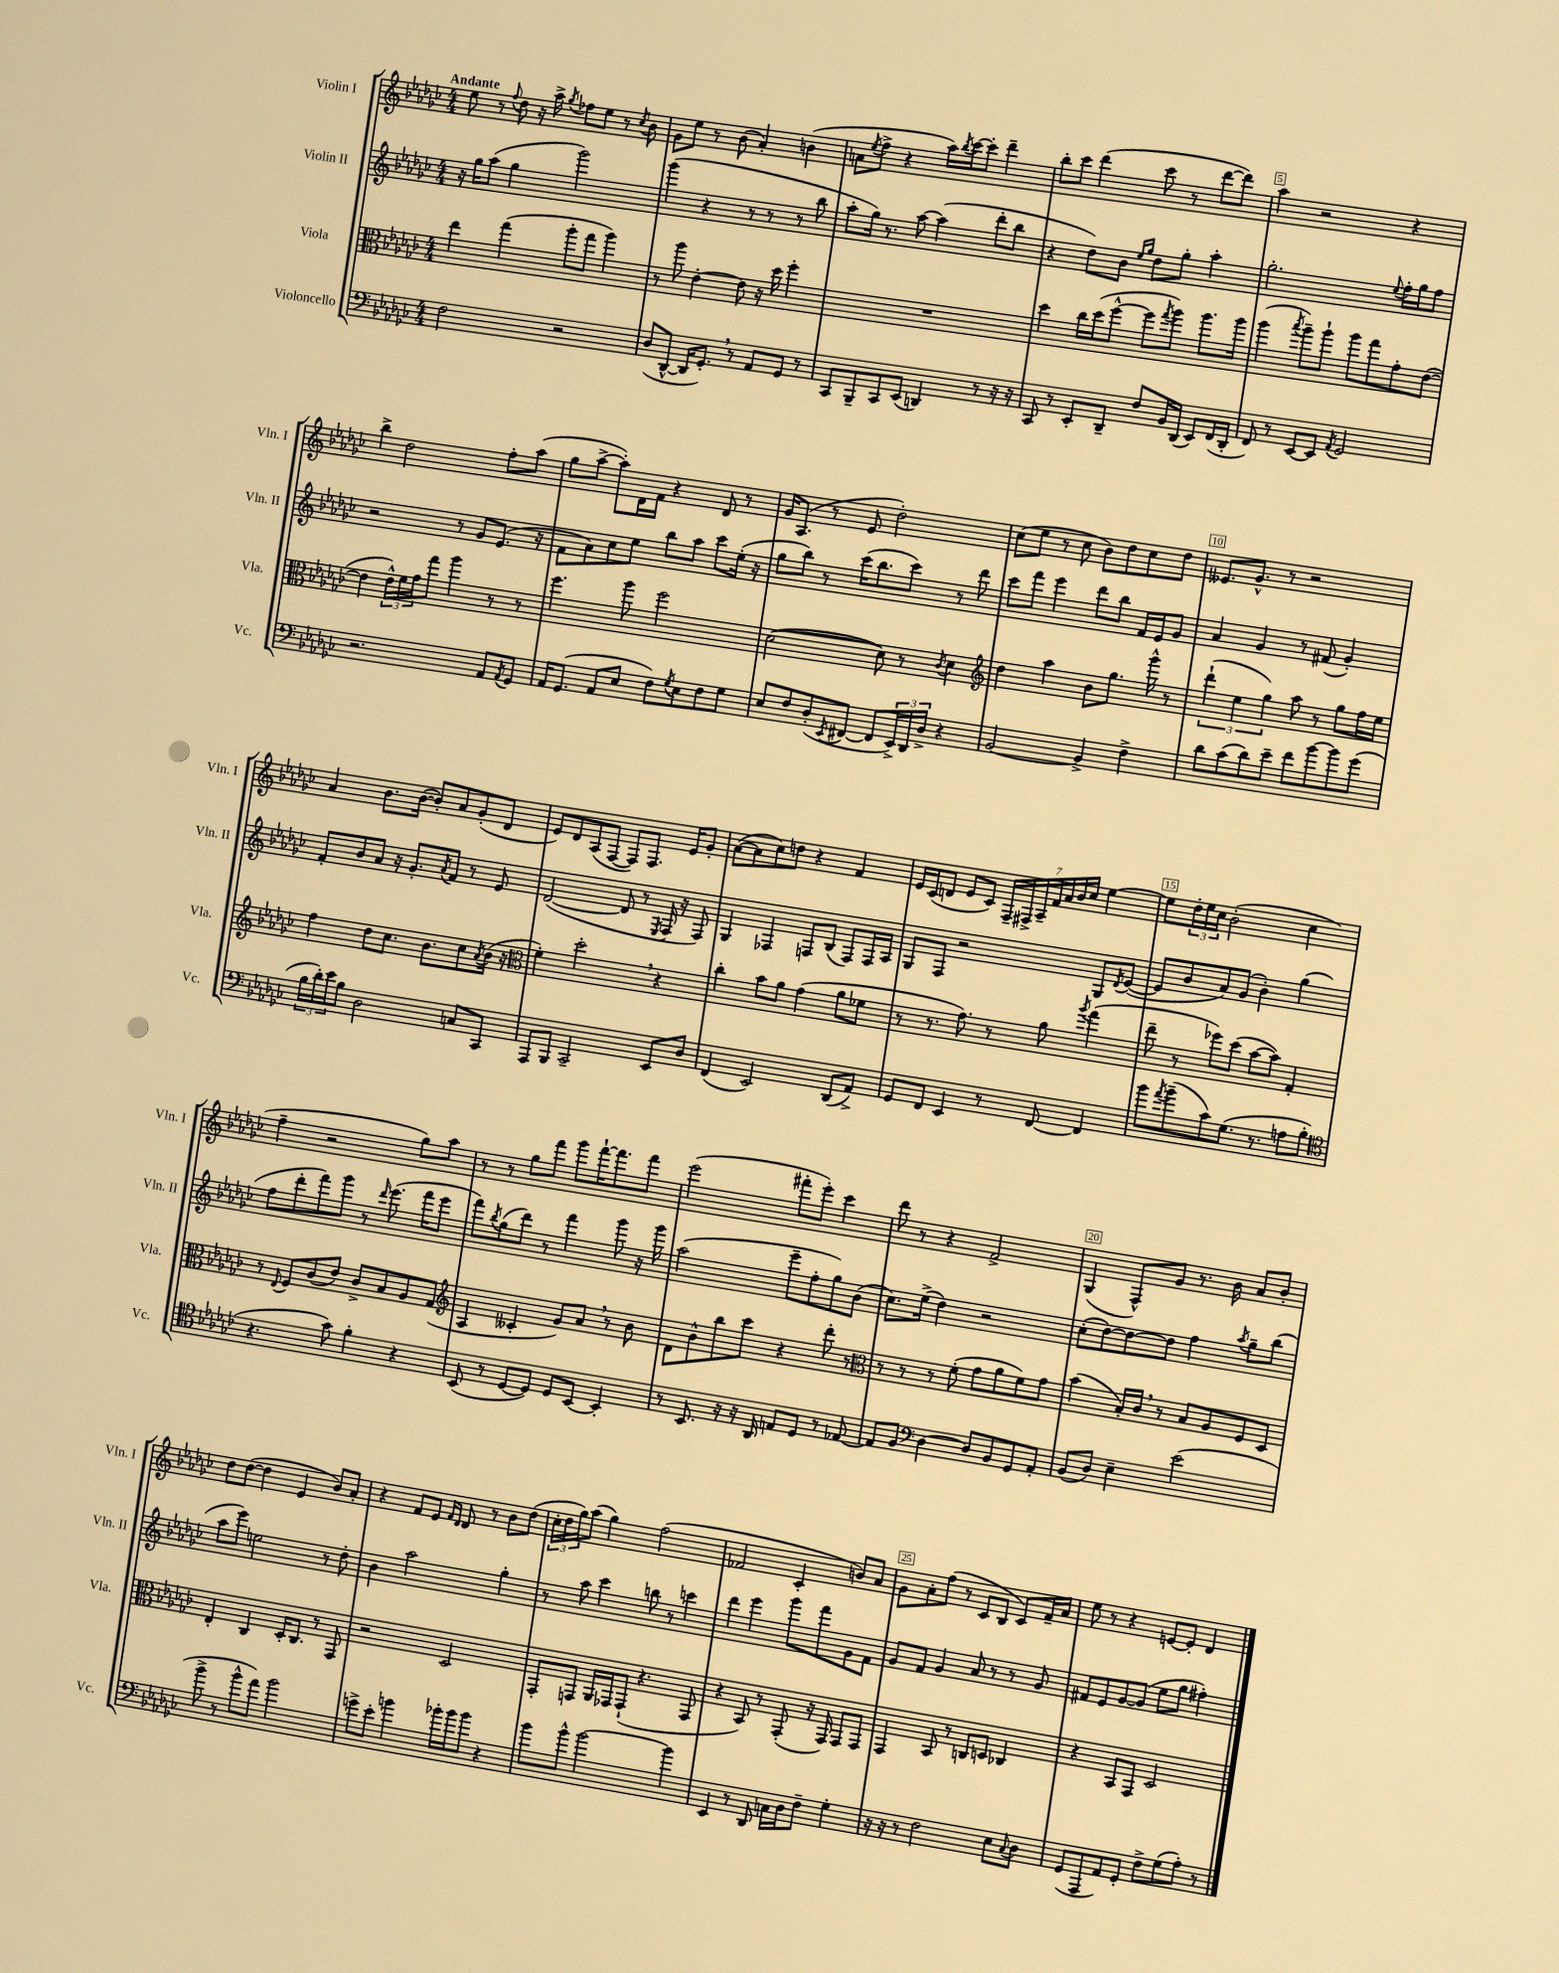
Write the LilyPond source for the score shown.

<<
\new StaffGroup <<
\new Staff = "s0" \with { instrumentName = "Violin I" shortInstrumentName = "Vln. I" } {
    \clef treble \key ges \major \numericTimeSignature \time 4/4 \tempo "Andante"
    ees''8 r8 \appoggiatura { f''8 } des''8 r16 aes''16-> \acciaccatura { ges''8 } fes''8 ees''8 r8 \acciaccatura { ces''8 } bes'8 |
    ges'8 ees''8 r8 bes'8( aes'4-.) b'4( |
    a'8 \acciaccatura { ees''8 } f''8-> r4 aes''16) \acciaccatura { bes''8 } ces'''16~ ces'''8-. des'''4-- |
    bes''8-. ces'''8 des'''4( ces'''8 r8 des'''8~ des'''8) |
    aes''4 r2 r4 |
    bes''4-> des''2 f''8-. aes''8( |
    ges''8 aes''8~-> aes''8-.) des'16 f'16 r4 des'8 r8 |
    ges'16 aes8.( r8 ees'8 des''2-.) |
    ces''8( ees''8 r8 ces''8 bes'8) des''8 ces''8 des''8 |
    eeses'8. ges'8.-^ r8 r2 |
    aes'4 bes'8. bes'16~( bes'8-.) aes'8 ges'8-.( des'8 |
    ees'8) des'8 aes8( f8~ f8) f8. ees'16 ges'8-. |
    aes'8~( aes'8 ces''8) d''8 r4 f'4 |
    ees'16 ces'16( d'8 ees'8 ces'8) \tuplet 7/4 { f16-- fis16-> aes16-- f'16 aes'16 bes'16 ces''16 } ees''4~ |
    ees''8 \tuplet 3/2 { des''16-. ees''16 ces''16 } bes'2-.( ces''4 |
    f''4-- r2 ges''8) aes''8 |
    r8 r8 ges''8 f'''8 ges'''8 f'''16~-! f'''8. f'''8 |
    ees'''2( fis'''8-. ees'''8-.) ces'''4 |
    des'''8 r8 r4 f'2-> |
    ges4( f8-^) ges'8 r8. bes'16 aes'8 bes'8-. |
    des''8 des''8~( des''4 ees'4 bes'8) aes'8-. |
    r4 f'8 ees'8 \grace { f'16 des'16 } des'8 r8 bes'8 des''8( |
    \tuplet 3/2 { ces''16-. des''16 ges''16) } aes''8( ges''4) f''2( |
    fes'2 ces'4-. b'8) aes'8 |
    ges'8 aes'8-. f''8( r8 ces'8 bes8 ces'8) f'16-- aes'16 |
    ees''8 r8 r4 e'8~ e'8-. des'4 \bar "|." |
}
\new Staff = "s1" \with { instrumentName = "Violin II" shortInstrumentName = "Vln. II" } {
    \clef treble \key ges \major \numericTimeSignature \time 4/4
    r16 ges''16 aes''8( ges''4 ges'''2) |
    ges'''4( r4 r8 r8 r8 bes''8 |
    aes''8-. ges''16) r8. aes''8~ aes''4( des'''8-. bes''8 |
    r4 des''8) bes'8 \grace { ees''16 ges''16 } des''8 ges''8-. aes''4-. |
    ges''2.-. \appoggiatura { ees''8 } f''16-. ges''16 f''8 |
    r2 r8 ges'8 ees'8.( r16 |
    f'8 aes'8) ces''8 ees''8 bes''8 aes''8 ces'''8 ees''16-.( r16 |
    ges''8 bes''8) r8 ces'''16( bes''8. ces'''8) r8 des'''8 |
    ces'''8 f'''8 ees'''4 des'''8 bes''8 f'16 ees'16 ges'8 |
    aes'4 ges'4 r8 fis'8( ges'4-.) |
    f'8-. bes'8 aes'8 r16 ges'8.-. \acciaccatura { aes'8 } f'8 r8 ees'8 |
    des'2~( des'8 r8 \acciaccatura { ees8 } f16 r16 f8) |
    ges4 fes4 f8 bes8( f8) f16 aes16 |
    ges8 f8 r2 ges8 \acciaccatura { des'8 } ees'8~( |
    ees'8 bes'8 aes'8) ges'8( bes'4-.) ges''4( |
    f''8 des'''8-. f'''8) ges'''8 r8 \grace { des'''16 } ees'''8.( f'''16 ees'''8 |
    f'''8) \acciaccatura { bes''8 } ges''8( des'''8) r8 f'''4 ges'''8 r16 ges'''16 |
    aes''2( ees'''8-- f''8-. ges''8) bes'8( |
    ces''8.) ees''16->( des''4) r2 |
    ces''8-.( des''8~) des''8~ des''8 f''4 \acciaccatura { aes''8 } ges''8-- bes''8( |
    aes''8 ees'''8) e''2 r8 des''8-. |
    bes'4 aes''2 ges''4-. |
    r8 aes''8 ces'''4 b''8 r8 c'''4 |
    des'''4 ees'''4 ges'''8 f'''8 ges'8 f'8 |
    ges'8 f'8 ges'4 aes'8 r8 r8 ges'8 |
    fis'8 ees'8 ges'8~ ges'8( ees''8 ges''8 fis''4-.) \bar "|." |
}
\new Staff = "s2" \with { instrumentName = "Viola" shortInstrumentName = "Vla." } {
    \clef alto \key ges \major \numericTimeSignature \time 4/4
    ees''4 ges''4( aes''8-. ges''8 aes''4) |
    r8 aes''8 ees'4~-. ees'8 r16 des''16 f''4-. |
    R1 |
    des''4 ces''16 des''16( f''8~-^ f''8 \acciaccatura { ges''8 } aes''8) aes''8. aes''16 |
    aes''4( \acciaccatura { bes''8 } aes''8--) aes''8-! aes''8 ges''8 ges'8-. ees'8~( |
    ees'4 \tuplet 3/2 { ees'16-^) f'16 ges'16 } ges''8 aes''4 r8 r8 |
    f''4. aes''8 f''2 |
    des'2~( des'8) r8 \acciaccatura { ces'8 } des'4 |
    \clef treble des''4 aes''4 bes'8 ges''8. ges'''16-^ r8 |
    \tuplet 3/2 { des'''4-!( ees''4 ges''4) } aes''8 r8 ges''8 f''16 ees''16 |
    f''4 des''8 ces''8. bes'8. ces''8 \acciaccatura { aes'8 } bes'16( r16 |
    \clef alto f'4-.) des''2-. \breathe r4 |
    ces''4-. bes'8 aes'8 ges'4( aes'8 fes'8 |
    r8 r8. ges'8.) r8 aes'8 \acciaccatura { aes''8 } ges''4( |
    ees''8-- r8 fes''8) des''8( bes'8~ bes'8) ges4-. |
    r8 \appoggiatura { ees8 } f8 ces'8( ees'8) ces'8-> bes8 aes8 ges8( |
    \clef treble aes4 ceses'4-. ges'8) aes'8 \breathe r8 bes'8 |
    des'8 bes'8-^ bes''8 ces'''8 r4 des'''8-. r8 |
    \clef alto r8 r8 r8 f'8-.( ges'8 aes'8 f'8) ges'8 |
    bes'4( bes16-.) ces'16 \breathe r8 bes8 aes8 f8 des8 |
    ees4-. ces4 des16-. ces8. r8 ges,8 |
    r2 des2 |
    ges,8-. g,8 aes,16 ges,16 ges,8-!( r4. ges,8 |
    r4 bes,8) r8 ges,8-.( r16 ges,16) ges,8 ges,8 |
    ges,4 bes,8 r8 c8 d8 ces4 |
    r4 bes,8 ges,8 des2 \bar "|." |
}
\new Staff = "s3" \with { instrumentName = "Violoncello" shortInstrumentName = "Vc." } {
    \clef bass \key ges \major \numericTimeSignature \time 4/4
    f2 r2 |
    des8( des,8~-^ des,16 ges,8.-.) \breathe r8 aes,8 ges,8 r8 |
    ces,8 bes,,8-- ces,8 ees,8( d,4) r8 r16 r16 |
    ces,8 r8 ees,8-. des,8-- f8 bes,16 des,16( ees,8) f,16( des,16-. |
    f,8) r8 ees,8~ ees,8 \acciaccatura { aes,8 } ges,2 |
    r2. aes,8 \acciaccatura { aes,8 } ges,8 |
    aes,16 ges,8.( aes,8 ees8 f8) \acciaccatura { ges8 } ees8 f8 ges8 |
    ees8 f8 des8-.( \acciaccatura { ees,8 } fis,8~ fis,8 \tuplet 3/2 { ees,16->) des,16 des16-> } r4 |
    bes,2~ bes,4-> f4-> |
    des'8 ces'8( des'8) ees'8-- f'8 bes'8~ bes'8 ges'8( |
    \tuplet 3/2 { bes16 des'16-.) ees'16 } bes8 des2 c8 ces,8 |
    aes,,8 bes,,8 ces,2-- ees,8 des8 |
    f,4( ees,2) des,8( aes,8->) |
    ges,8 f,8 ees,4 r8 f,8~ f,4 |
    bes'8 \acciaccatura { aes'8 } bes'8--( ces'8) ges8.( r8. a8 bes8-. |
    \clef tenor r4. ges'8) f'4-. r4 |
    bes,8( r8 des8~ des8) des8 bes,8~ bes,4-. |
    r8 bes,8. r16 r16 aes,16 e8 des8 r8 ees8~ |
    ees8 f8 \clef bass des4~ des8 bes,8 ges,8 aes,8-. |
    bes,8( des8) ees4-- ees'2( |
    bes'8-> r8 bes'8-^ aes'8) bes'2 |
    g'8-> ees'8-. b'4 bes'16-. bes'16 bes'8 r4 |
    bes'8 bes'8-^ bes'2~ bes'4 |
    ees,4 r8 des,8 c16 des16 f8-- ges4-. |
    r16 r16 r8 f2 ees8 \appoggiatura { ces8 } des8 |
    ges,8( aes,,8 aes,8) ges,8-. f8-> ges8( aes8-.) r8 \bar "|." |
}
>>
>>
\layout { \context { \Score \override BarNumber.break-visibility = ##(#f #t #t) barNumberVisibility = #(every-nth-bar-number-visible 5) \override BarNumber.stencil = #(make-stencil-boxer 0.1 0.3 ly:text-interface::print) } }
